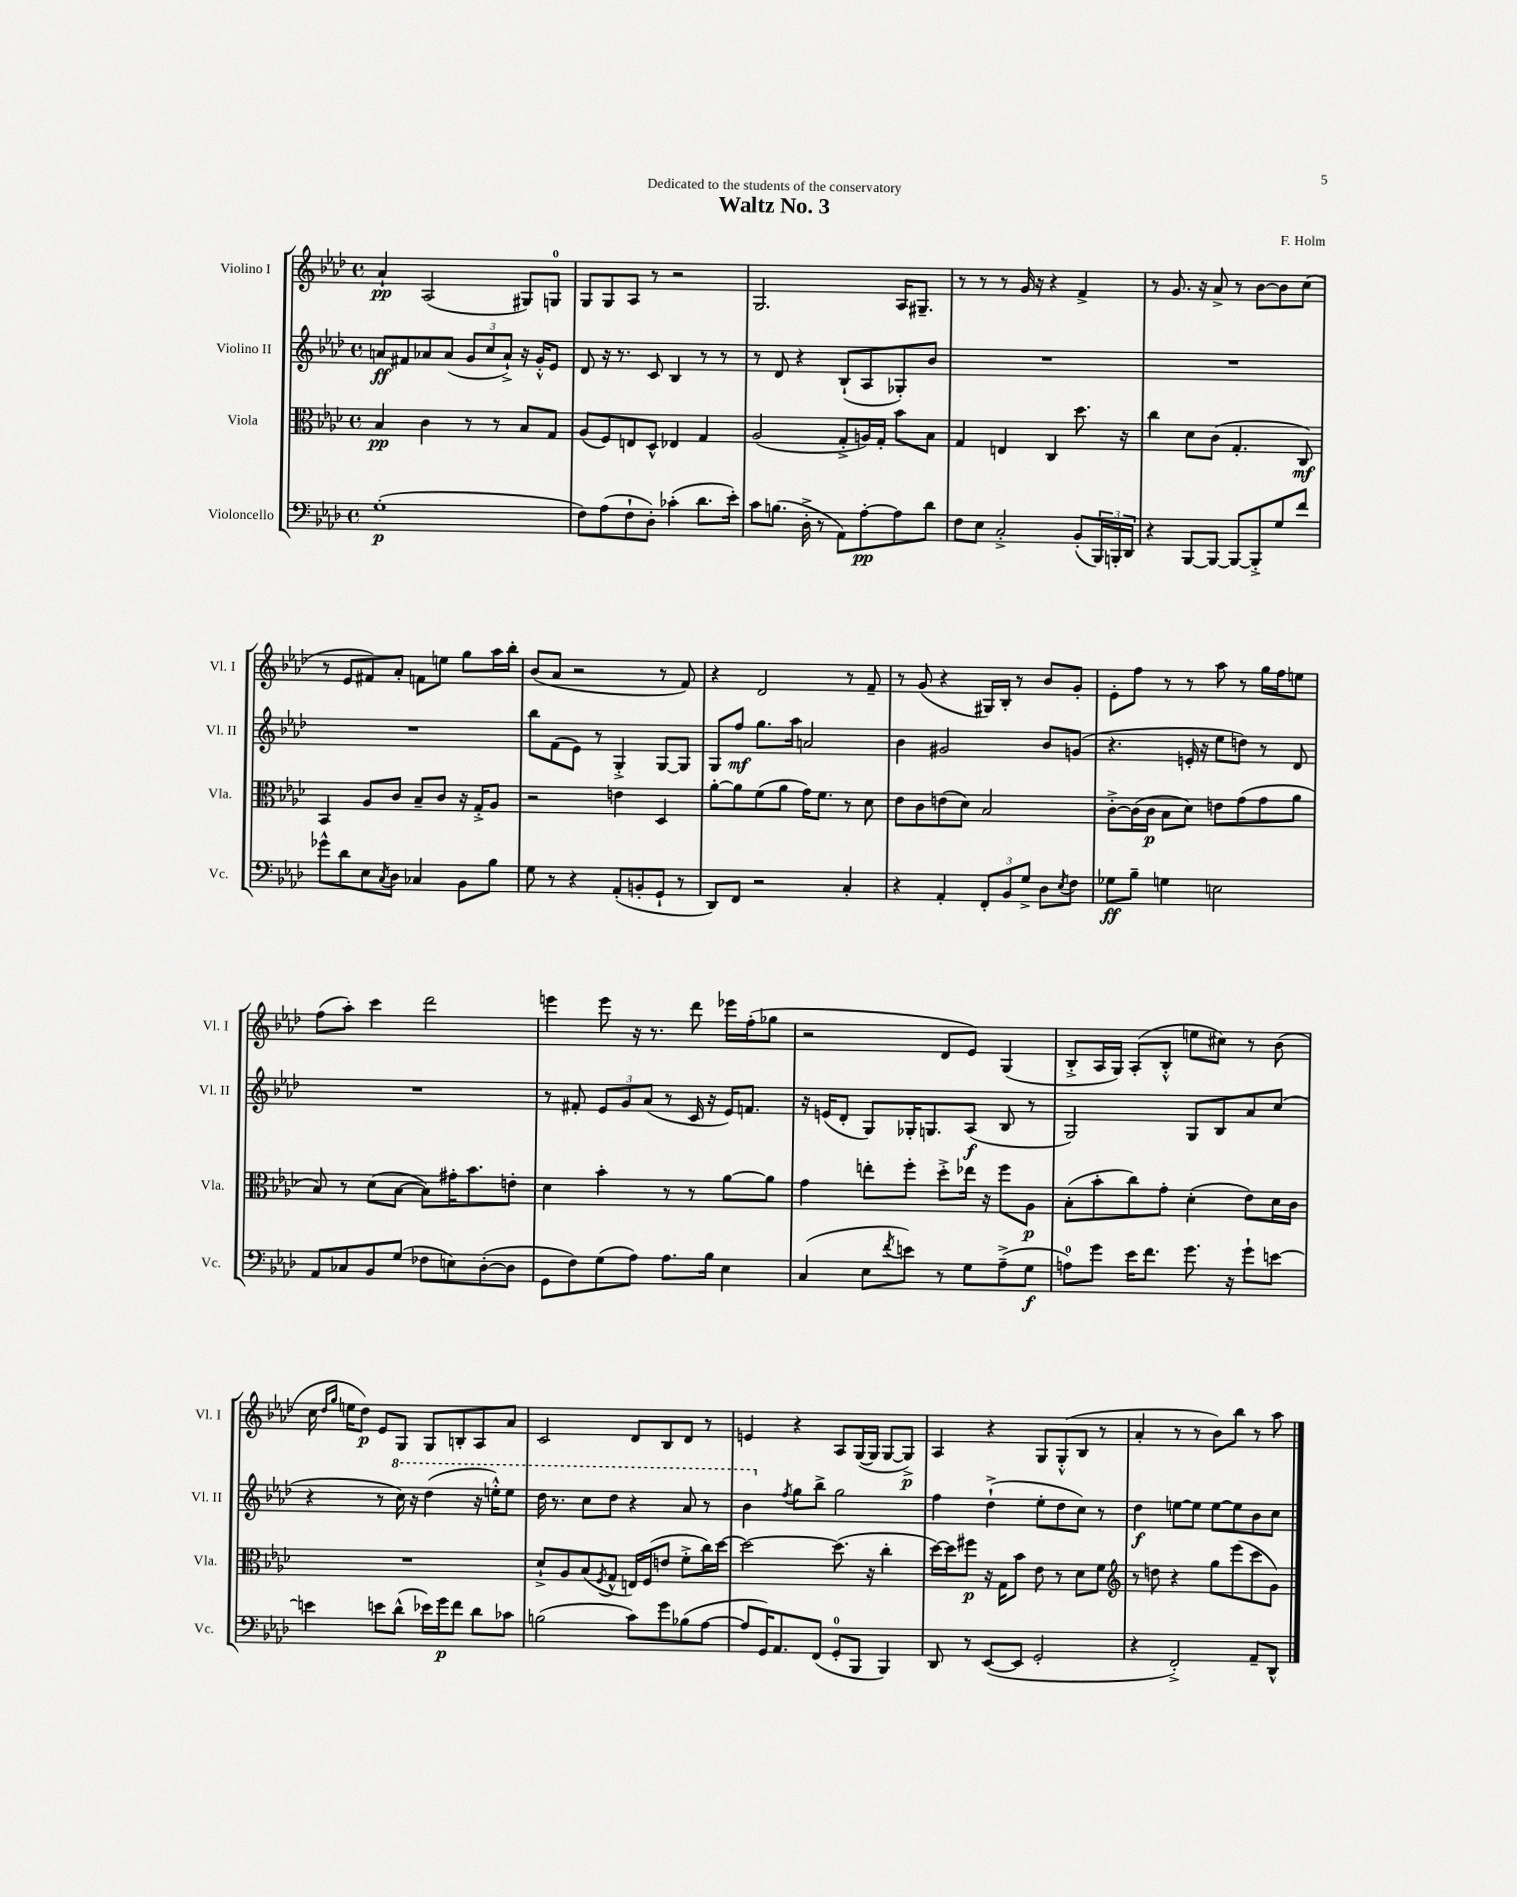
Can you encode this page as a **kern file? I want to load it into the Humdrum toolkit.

**kern	**dynam	**kern	**dynam	**kern	**dynam	**kern	**dynam
*part4	*part4	*part3	*part3	*part2	*part2	*part1	*part1
*staff4	*staff4	*staff3	*staff3	*staff2	*staff2	*staff1	*staff1
*I"Violoncello	*	*I"Viola	*	*I"Violino II	*	*I"Violino I	*
*I'Vc.	*	*I'Vla.	*	*I'Vl. II	*	*I'Vl. I	*
*clefF4	*	*clefC3	*	*clefG2	*	*clefG2	*
*k[b-e-a-d-]	*	*k[b-e-a-d-]	*	*k[b-e-a-d-]	*	*k[b-e-a-d-]	*
*M4/4	*	*M4/4	*	*M4/4	*	*M4/4	*
*met(c)	*	*met(c)	*	*met(c)	*	*met(c)	*
=1	=1	=1	=1	=1	=1	=1	=1
(1G'	p	4B-/	pp	8an/L	ff	4a-`/	pp
.	.	.	.	8f#X/	.	.	.
.	.	4c\	.	8a-X/	.	(2A-/	.
.	.	.	.	(8a-/J	.	.	.
.	.	8r	.	12g/L	.	.	.
.	.	.	.	12cc/	.	.	.
.	.	8r	.	.	.	.	.
.	.	.	.	12a-`^/J)	.	.	.
.	.	8B-/L	.	16r	.	8G#X/L)	.
.	.	.	.	16g'^^/KL	.	.	.
.	.	8G/J	.	8e-/J	.	8Gn/J	.
=2	=2	=2	=2	=2	=2	=2	=2
8F\L)	.	(8A-/L	.	8d-/	.	8G/L	.
(8A-\	.	8F/)	.	16r	.	8G/	.
.	.	.	.	8.r	.	.	.
8F`\	.	8En/	.	.	.	8A-/J	.
8D-'\J)	.	8D-^^/J	.	8c/	.	8r	.
(4c-X'\	.	4E-X/	.	4B-/	.	2r	.
8.d-\L	.	4G/	.	8r	.	.	.
.	.	.	.	8r	.	.	.
16e-'\Jk)	.	.	.	.	.	.	.
=3	=3	=3	=3	=3	=3	=3	=3
8c\L	.	(2A-/	.	8r	.	2.G/	.
(8.Bn\J	.	.	.	8d-/	.	.	.
.	.	.	.	4r	.	.	.
16D-'^\	.	.	.	.	.	.	.
8r	.	.	.	.	.	.	.
8AA-\L)	.	8G'^/L	.	(8B-`/L	.	.	.
[8A-'\	pp	16An/L)	.	8A-/	.	.	.
.	.	16G'/JJ	.	.	.	.	.
8A-\]	.	8b-\L	.	8G-X'/)	.	16A-/KL	.
.	.	.	.	.	.	8.G#X~/J	.
8d-\J	.	8B-\J	.	8b-/J	.	.	.
=4	=4	=4	=4	=4	=4	=4	=4
8F\L	.	4G/	.	1r	.	8r	.
8E-\J	.	.	.	.	.	8r	.
2C'^/	.	4En/	.	.	.	8r	.
.	.	.	.	.	.	16g/	.
.	.	.	.	.	.	16r	.
.	.	4C/	.	.	.	4r	.
(8BB-'/L	.	8.dd-\	.	.	.	4f^/	.
24BBB-/L)	.	.	.	.	.	.	.
24BBBn'/	.	.	.	.	.	.	.
.	.	16r	.	.	.	.	.
24DD-/JJ	.	.	.	.	.	.	.
=5	=5	=5	=5	=5	=5	=5	=5
4r	.	4cc\	.	1r	.	8r	.
.	.	.	.	.	.	8.g/	.
[8BBB-/L	.	8d-\L	.	.	.	.	.
.	.	.	.	.	.	16r	.
8BBB-/J_	.	(8c\J	.	.	.	8a-^/	.
8BBB-/L_	.	4.G'/	.	.	.	8r	.
8BBB-'^/]	.	.	.	.	.	[8b-\L	.
8G/	.	.	.	.	.	8b-\]	.
8f/J	.	8C/)	mf	.	.	(8cc\J	.
!!LO:LB:g=z
=6	=6	=6	=6	=6	=6	=6	=6
8g-X^^\L	.	4BB-/	.	1r	.	8r	.
8d-\	.	.	.	.	.	8e-/L	.
8E-\	.	8A-/L	.	.	.	8f#X/)	.
8qC/	.	.	.	.	.	.	.
8D-\J	.	8c/J	.	.	.	8a-'/J	.
4C-X/	.	8B-~/L	.	.	.	8fn\L	.
.	.	8c/J	.	.	.	8een\J	.
8BB-\L	.	16r	.	.	.	8gg\L	.
.	.	16G'^/KL	.	.	.	.	.
8B-\J	.	8A-/J	.	.	.	16aa-\L	.
.	.	.	.	.	.	16bb-'\JJ	.
=7	=7	=7	=7	=7	=7	=7	=7
8G\	.	2r	.	8bb-\L	.	(8b-/L	.
8r	.	.	.	(8f\	.	8a-/J	.
4r	.	.	.	8e-\J)	.	2r	.
.	.	.	.	8r	.	.	.
(8AA-'/L	.	4en\	.	4G'^/	.	.	.
8BBn'/	.	.	.	.	.	.	.
8GG`/J	.	4D-/	.	[8G/L	.	8r	.
8r	.	.	.	8G/J]	.	8f/)	.
=8	=8	=8	=8	=8	=8	=8	=8
8DD-/L)	.	[8a-'\L	.	8G/L	.	4r	.
8FF/J	.	8a-\]	.	8ff/J	mf	.	.
2r	.	(8f\	.	8.gg\L	.	2d-/	.
.	.	8a-\J	.	.	.	.	.
.	.	.	.	16aa-\Jk	.	.	.
.	.	16g\KL)	.	2an/	.	.	.
.	.	8.f\J	.	.	.	.	.
4C'/	.	8r	.	.	.	8r	.
.	.	8d-\	.	.	.	8f~/	.
=9	=9	=9	=9	=9	=9	=9	=9
4r	.	8e-\L	.	4b-\	.	8r	.
.	.	8c\	.	.	.	(8g/	.
4AA-'/	.	(8en\	.	2g#X/	.	4r	.
.	.	8d-\J)	.	.	.	.	.
12FF'/L	.	2B-/	.	.	.	16G#X/LL)	.
.	.	.	.	.	.	16B-'/JJ	.
12BB-/	.	.	.	.	.	.	.
.	.	.	.	.	.	8r	.
12G^/J	.	.	.	.	.	.	.
8D-\L	.	.	.	8b-/L	.	8b-/L	.
8qE-/	.	.	.	.	.	.	.
8F\J	.	.	.	(8gn/J	.	8g'/J	.
=10	=10	=10	=10	=10	=10	=10	=10
8G-X\L	ff	[8c'^\L	.	4.r	.	8e-'\L	.
8B-~\J	.	(16c\L]	.	.	.	8ff\J	.
.	.	16c\JJ	p	.	.	.	.
4Gn\	.	8B-\L	.	.	.	8r	.
.	.	8d-\J)	.	16en'/	.	8r	.
.	.	.	.	16r	.	.	.
2En\	.	8en\L	.	8ee-\L	.	8aa-\	.
.	.	(8g\	.	8ddn\J)	.	8r	.
.	.	8g\	.	8r	.	16gg\LL	.
.	.	.	.	.	.	16ff\J	.
.	.	8a-\J	.	8d-/	.	8een\J	.
!!LO:LB:g=z
=11	=11	=11	=11	=11	=11	=11	=11
8AA-/L	.	8B-/)	.	1r	.	(8ff\L	.
8C-X/	.	8r	.	.	.	8aa-'\J)	.
8BB-/	.	(8d-\L	.	.	.	4ccc\	.
(8G/J	.	[8B-\J	.	.	.	.	.
8F-X\L	.	8B-\L])	.	.	.	2ddd-\	.
8En\)	.	16g#X'\K	.	.	.	.	.
.	.	8.b-\	.	.	.	.	.
([8D-'\	.	.	.	.	.	.	.
8D-\J]	.	8en'\J	.	.	.	.	.
=12	=12	=12	=12	=12	=12	=12	=12
8GG\L	.	4d-\	.	8r	.	4eeen\	.
8F\)	.	.	.	8f#X'/	.	.	.
(8G\	.	4b-'\	.	12e-/L	.	8eee\	.
.	.	.	.	12g/	.	.	.
8A-\J)	.	.	.	.	.	16r	.
.	.	.	.	(12a-/J	.	.	.
.	.	.	.	.	.	8.r	.
8.A-\L	.	8r	.	8r	.	.	.
.	.	8r	.	16c/	.	8ddd-\	.
16B-\Jk	.	.	.	16r	.	.	.
4E-\	.	[8a-\L	.	16e-/KL)	.	16eee-X\LL	.
.	.	.	.	8.fn/J	.	(16ff'\J	.
.	.	8a-\J]	.	.	.	8gg-X\J	.
=13	=13	=13	=13	=13	=13	=13	=13
(4C/	.	4g\	.	16r	.	2r	.
.	.	.	.	(16en/KL	.	.	.
.	.	.	.	8d-'/J	.	.	.
8E-\L	.	8een'\L	.	8G/L)	.	.	.
8qf/	.	.	.	.	.	.	.
8en\J)	.	8ff'\J	.	16G-X'/K	.	.	.
.	.	.	.	8.Gn/	.	.	.
8r	.	8dd-'^\L	.	.	.	8d-/L	.
8G\L	.	16ee-X\Jk	.	(8A-/J	f	8e-/J)	.
.	.	16r	.	.	.	.	.
(8A-~^\	.	8ff\L	.	8B-/	.	(4G/	.
8G\J	f	8A-\J	p	8r	.	.	.
=14	=14	=14	=14	=14	=14	=14	=14
8An\L)	.	(8B-'\L	.	2G/)	.	8B-'^/L	.
8g\J	.	8b-'\	.	.	.	16A-/L	.
.	.	.	.	.	.	16G/JJ)	.
16e-\KL	.	8cc\)	.	.	.	(8A-'/L	.
8.f\J	.	.	.	.	.	.	.
.	.	8g'\J	.	.	.	8B-'^^/J	.
8.g\	.	(4d-'\	.	8G/L	.	8een\L	.
.	.	.	.	8B-/	.	8cc#X\J)	.
16r	.	.	.	.	.	.	.
8g`\L	.	8e-\L)	.	8a-/	.	8r	.
[8en\J	.	16d-\L	.	(8cc/J	.	(8b-\	.
.	.	16c\JJ	.	.	.	.	.
!!LO:LB:g=z
=15	=15	=15	=15	=15	=15	=15	=15
4en\]	.	1r	.	4r	.	16cc\	.
.	.	.	.	.	.	16qqdd-/LL	.
.	.	.	.	.	.	16qqgg/JJ	.
.	.	.	.	.	.	16een\KL	.
.	.	.	.	.	.	8dd-\J)	p
8en\L	.	.	.	8r	.	8e-/L	.
*	*	*	*	*8va	*	*	*
(8d-^^\J	.	.	.	16ccc\)	.	8G/J	.
.	.	.	.	16r	.	.	.
16e-X\LL)	.	.	.	(4ddd-\	.	8G/L	.
16g\J	p	.	.	.	.	.	.
8f\J	.	.	.	.	.	8Bn'/	.
8d-\L	.	.	.	16r	.	8A-/	.
.	.	.	.	16eeen'^^\KL)	.	.	.
8c-X\J	.	.	.	8eee\J	.	8a-/J	.
=16	=16	=16	=16	=16	=16	=16	=16
(2Bn\	.	8d-`^/L	.	16ddd-\	.	2c/	.
.	.	.	.	8.r	.	.	.
.	.	8A-/	.	.	.	.	.
.	.	(8B-/	.	8ccc\L	.	.	.
.	.	8qF/	.	.	.	.	.
.	.	8G^^/J	.	8ddd-\J	.	.	.
8c\L)	.	16En/LL)	.	4r	.	8d-/L	.
.	.	(16F/J	.	.	.	.	.
8g\	.	8en/J	.	.	.	8B-/	.
(8B-X\	.	8f'^\L	.	8aa-/	.	8d-/J	.
[8A-\J	.	16cc\L)	.	8r	.	8r	.
.	.	[16dd-\JJ	.	.	.	.	.
=17	=17	=17	=17	=17	=17	=17	=17
8A-/L]	.	2dd-\_	.	4bb-\	.	4en/	.
16GG/K)	.	.	.	.	.	.	.
8.AA-/	.	.	.	.	.	.	.
*	*	*	*	*X8va	*	*	*
.	.	.	.	8qff/	.	.	.
.	.	.	.	8gg\L	.	4r	.
(8FF/J	.	.	.	8bb-^\J	.	.	.
8GG'/L	.	(8.dd-\]	.	2gg\	.	8A-/L	.
8BBB-/J	.	.	.	.	.	([16G/L	.
.	.	16r	.	.	.	16G/JJ]	.
4BBB-/)	.	4cc'\	.	.	.	[8G/L	.
.	.	.	.	.	.	8G^/J])	p
=18	=18	=18	=18	=18	=18	=18	=18
8DD-/	.	[16dd-\LL)	.	4ff\	.	4A-/	.
.	.	16dd-\J]	.	.	.	.	.
8r	.	8ff#X\J	p	.	.	.	.
([8EE-/L	.	16r	.	(4dd-`^\	.	4r	.
.	.	16G\KL	.	.	.	.	.
8EE-/J]	.	8b-\J	.	.	.	.	.
2GG'/	.	8e-\	.	8ee-'\L	.	8G/L	.
.	.	8r	.	8dd-\	.	(8G'^^/	.
.	.	8d-\L	.	8cc\J)	.	8B-/J	.
.	.	8f\J	.	8r	.	8r	.
=19	=19	=19	=19	=19	=19	=19	=19
*	*	*clefG2	*	*	*	*	*
4r	.	8r	.	4dd-\	f	4a-'/	.
.	.	8ddn\	.	.	.	.	.
2FF'^/)	.	4r	.	[8een\L	.	8r	.
.	.	.	.	8ee\J]	.	8r	.
.	.	8gg\L	.	[8ee\L	.	8b-\L)	.
.	.	(8eee-\	.	8ee\]	.	8bb-\J	.
8AA-~/L	.	8ccc\	.	8b-\	.	8r	.
8DD-^^/J	.	8g\J)	.	8cc\J	.	8aa-\	.
==	==	==	==	==	==	==	==
*-	*-	*-	*-	*-	*-	*-	*-
